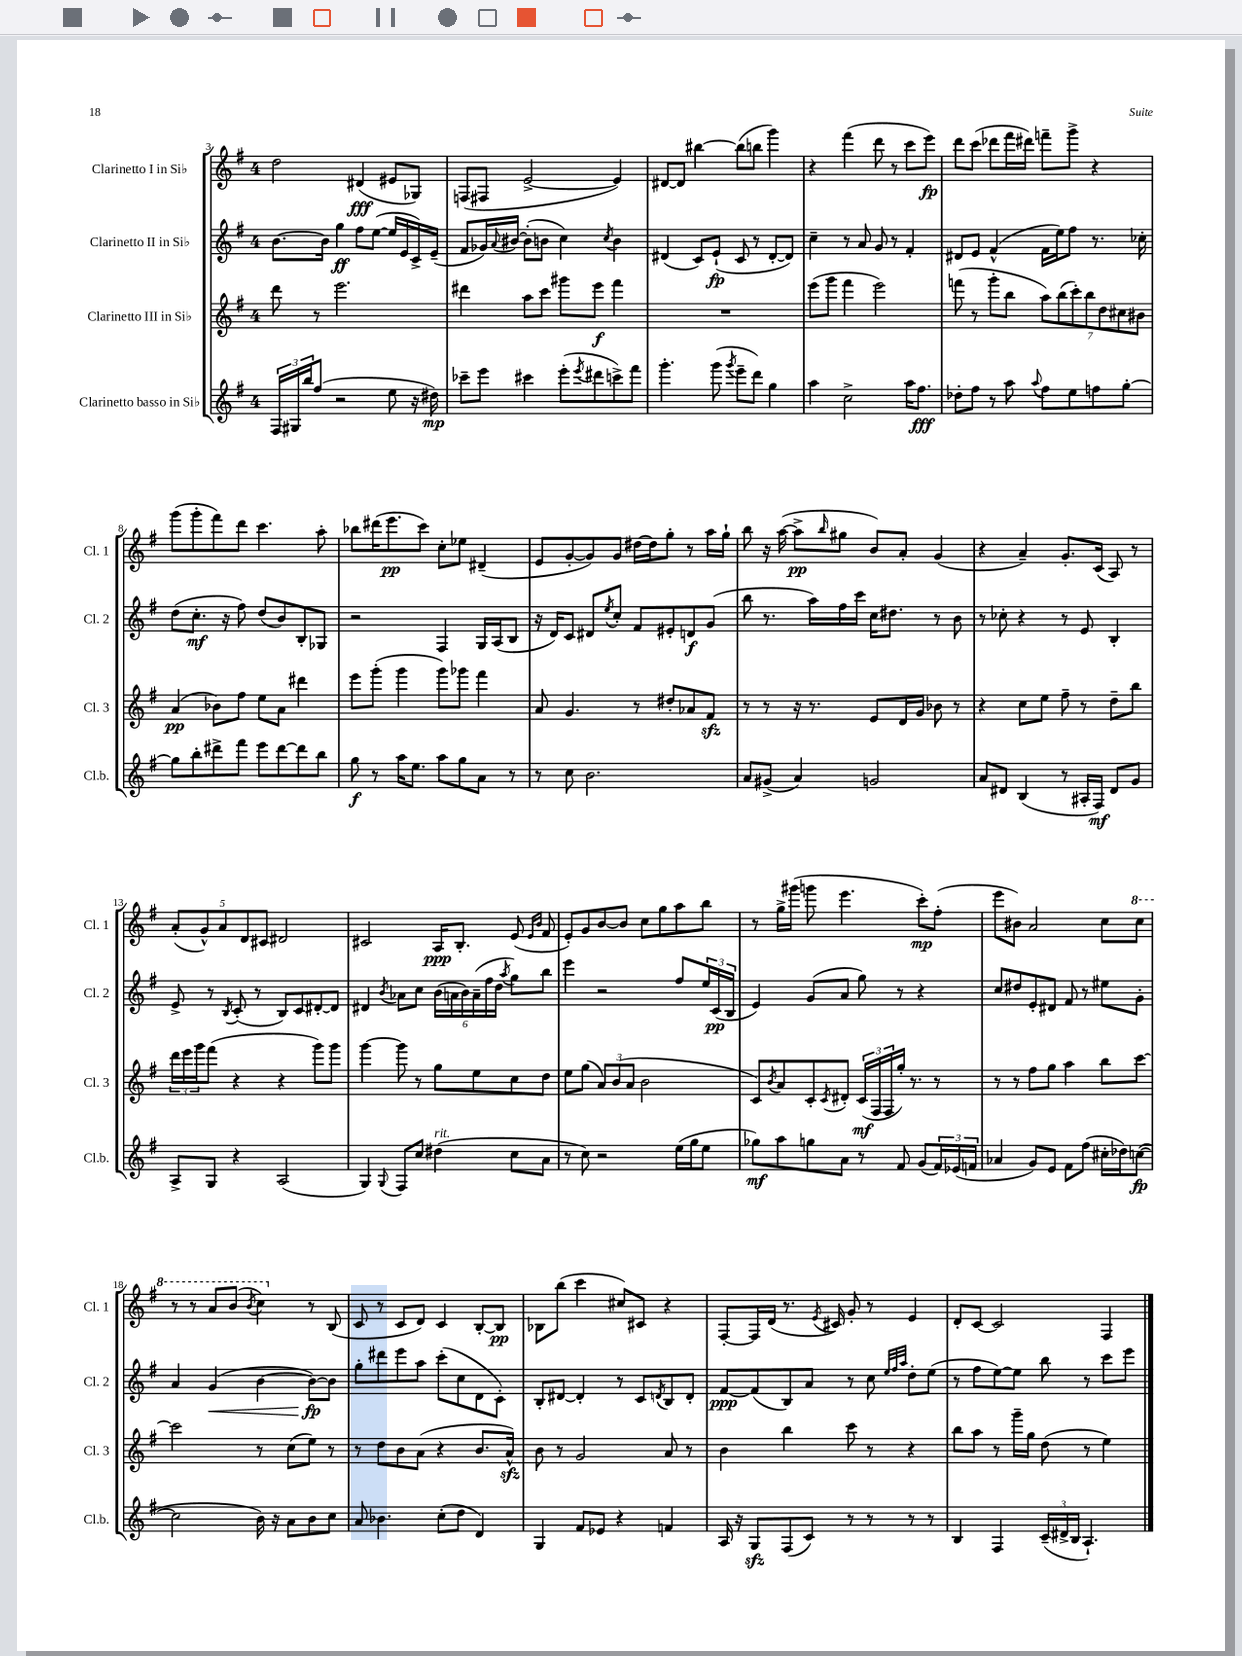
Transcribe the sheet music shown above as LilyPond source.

<<
\new StaffGroup <<
\new Staff = "s0" \with { instrumentName = "Clarinetto I in Sib" shortInstrumentName = "Cl. 1" } {
    \clef treble \key g \major \once \override Staff.TimeSignature.style = #'single-digit \time 4/4
    d''2 dis'4\fff( eis'8 ges8) |
    f8( fis8 e'2~-> e'4) |
    dis'8~ dis'8 bis''4~ bis''8( b''8 g'''4) |
    r4 fis'''4( d'''8 r8 c'''8 e'''8\fp) |
    d'''8 c'''8( des'''8 fis'''16 dis'''16) f'''8-- g'''8-> r4 |
    g'''8( g'''8-. fis'''8) d'''8 c'''4. a''8-. |
    bes''8 dis'''16( e'''8.\pp c'''8) c''8-. ees''8 dis'4--( |
    e'8 g'8~-. g'8) g'8 dis''16~ dis''16 g''8-. r8 a''16 g''16-! |
    b''8 r16 a''16~( a''8->\pp \grace { b''16 } gis''8 b'8) a'8-. g'4( |
    r4 a'4--) g'8.-. c'16( a8) r8 |
    \tuplet 5/4 { a'8-.( g'8-^) a'8 d'8 cis'8 } dis'2 |
    cis'2 a16\ppp b8.-. e'8( \grace { e'16 b'16 } fis'8 |
    e'8-.) g'8 b'8~ b'8 c''8 g''8 a''8 b''8 |
    r8 g''16-> gis'''16( g'''8 e'''4. c'''8-.\mp) fis''8-.( |
    e'''8 bis'8) a'2 c''8 \ottava #1 c'''8 |
    r8 r8 a''8 b''8( \acciaccatura { b''8 } c'''4) \ottava #0 r8 b8( |
    c'8 r8 c'8 d'8) c'4 b8~-. b8\pp |
    bes8 b''8( c'''4 cis''8) cis'8 r4 |
    fis8~-. fis16 d'16( r8. \acciaccatura { e'8 } cis'16) g'8-. r8 e'4 |
    d'8-. c'8~ c'2 fis4 \bar "|." |
}
\new Staff = "s1" \with { instrumentName = "Clarinetto II in Sib" shortInstrumentName = "Cl. 2" } {
    \clef treble \key g \major \once \override Staff.TimeSignature.style = #'single-digit \time 4/4
    b'8.~ b'16 g''4\ff fis''8 e''8~( e''16 e'16 c'16->) e'16--( |
    fis'8 ges'16) \appoggiatura { a'8 } bis'16~ bis'8-.( b'8 c''4) \acciaccatura { c''8 } b'4 |
    dis'4( c'8) e'8-!\fp( c'8 r8 dis'8~-. dis'8) |
    c''4-- r8 a'8 g'8 r8 fis'4-. |
    dis'8 e'8 fis'4-^( fis'16 e''16) fis''8 r8. ces''16-. |
    d''8( c''8.-.\mf r16 fis''8) d''8( b'8) b8-. ges8 |
    r2 fis4 g16 a16( b8 |
    r16 d'16) c'8 dis'8 \acciaccatura { e''8 } c''8-. fis'8 eis'8-. d'8\f g'8( |
    b''8 r8. a''16) fis''16 c'''16 c''16 dis''8. r8 b'8 |
    r8 ces''8-. r4 r8 e'8 b4-. |
    e'8-> r8 \acciaccatura { b8 } c'8-.( r8 b8) c'8 dis'8~-. dis'8 |
    dis'4 \acciaccatura { b'8 } aes'8 c''8 \tuplet 6/4 { b'16( a'16 b'16) a'16--( fis''16 d''16 } \acciaccatura { a''8 } g''8) b''8 |
    e'''4 r2 fis''8 \tuplet 3/2 { e''16 c'16\pp( b16 } |
    e'4) g'8( a'8 g''8) r8 r4 |
    c''8 dis''8 e'8-. dis'8 fis'8 r8 eis''8 g'8-. |
    a'4 g'4\<( b'4~ b'8~\fp\!) b'8 |
    g''8-. dis'''8 e'''8 a''8 c'''8-.( c''8 d'8 c'8-.) |
    b8-. dis'8~ dis'4-. r8 c'8 \acciaccatura { d'8 } b8 d'8-. |
    fis'8~\ppp fis'8( b8) a'8 r8 c''8 \grace { e''32 fis''32 a''32 } d''8-. e''8( |
    r8 fis''8 e''8~) e''8 b''8 r8 c'''8 e'''8 \bar "|." |
}
\new Staff = "s2" \with { instrumentName = "Clarinetto III in Sib" shortInstrumentName = "Cl. 3" } {
    \clef treble \key g \major \once \override Staff.TimeSignature.style = #'single-digit \time 4/4
    d'''8 r8 e'''2. |
    dis'''4 a''8 c'''8 gis'''8 e'''8\f fis'''4 |
    R1 |
    e'''8( g'''8 fis'''4 e'''2) |
    f'''8( r8 g'''8-. b''8 \tuplet 7/4 { a''8) b''8( c'''8-.) b''8 d''8 cis''8 bis'8 } |
    a'4\pp( bes'8) fis''8 e''8 a'8 dis'''4 |
    e'''8 g'''8-.( g'''4 g'''8) ges'''8 fis'''4 |
    a'8 g'4. r8 dis''8-. aes'8 fis'8\sfz |
    r8 r8 r16 r8. e'8 d'16 g'16 bes'8 r8 |
    r4 c''8 e''8 fis''8-- r8 d''8-- b''8 |
    \tuplet 3/2 { d'''16 e'''16 g'''16 } fis'''8( r4 r4 g'''8) g'''8 |
    g'''4~ g'''8 r8 g''8 e''8 c''8 d''8 |
    e''8 g''8( \tuplet 3/2 { a'8) b'8( a'8 } b'2 |
    c'8) \acciaccatura { b'8 } a'8 c'8-. \acciaccatura { c'8 } dis'8-. \tuplet 3/2 { c'16\mf( fis16 fis16 } g''16-.) r8. r8 |
    r8 r8 fis''8 g''8 a''4 b''8 c'''8~ |
    c'''2 r8 c''8( e''8) r8 |
    r8 d''8 b'8 a'8( r4 b'8. a'16-^\sfz) |
    b'8 r8 g'2 a'8 r8 |
    b'4 b''4 c'''8 r8 r4 |
    b''8 a''8 r8 g'''16-- g''16 d''8( r8 e''4) \bar "|." |
}
\new Staff = "s3" \with { instrumentName = "Clarinetto basso in Sib" shortInstrumentName = "Cl.b." } {
    \clef treble \key g \major \once \override Staff.TimeSignature.style = #'single-digit \time 4/4
    \tuplet 3/2 { fis16 gis16 b''16 } fis''8( r2 e''8 r16 dis''16\mp) |
    ces'''8-- e'''8 cis'''4 e'''8-.( \acciaccatura { e'''8 } dis'''8 c'''8->) fis'''8 |
    g'''4.-. g'''8( \acciaccatura { g'''8 } e'''8-- d'''8) g''4 |
    a''4 c''2-> a''16 fis''8.\fff |
    des''8-. fis''8 r8 a''8 \appoggiatura { a''8 } fis''8 e''8 f''8 g''8~-. |
    g''8 b''8-. dis'''8-> fis'''8 e'''8 dis'''8~ dis'''8 b''8 |
    g''8\f r8 a''16 e''8. a''8 g''8 a'8 r8 |
    r8 c''8 b'2. |
    a'8 gis'8->( a'4) g'2 |
    a'8 dis'8 b4( r8 ais16-. fis16\mf) dis'8 g'8 |
    a8-> g8 r4 a2( |
    g4) \appoggiatura { g8 } fis8 c''8 dis''4^\markup { \italic "rit." }( c''8 a'8 |
    r8 c''8) r2 e''16( g''16 e''8 |
    ges''8\mf) a''8 g''8 a'8 r8 fis'8 g'8( \tuplet 3/2 { fis'16) ees'16( f'16 } |
    aes'4 g'8) e'8 fis'8 fis''8( cis''16-. des''16) c''8~\fp( |
    c''2 b'16) r16 a'8 b'8 c''8 |
    a'8 bes'4. c''8-.( d''8 d'4) |
    g4 fis'8 ees'8 r4 f'4 |
    a16 r16 g8\sfz fis8( c'8) r8 r8 r8 r8 |
    b4 fis4 \tuplet 3/2 { c'16--( dis'16-> b16 } a4.-!) \bar "|." |
}
>>
>>
\layout { \context { \Score currentBarNumber = #3 } }
